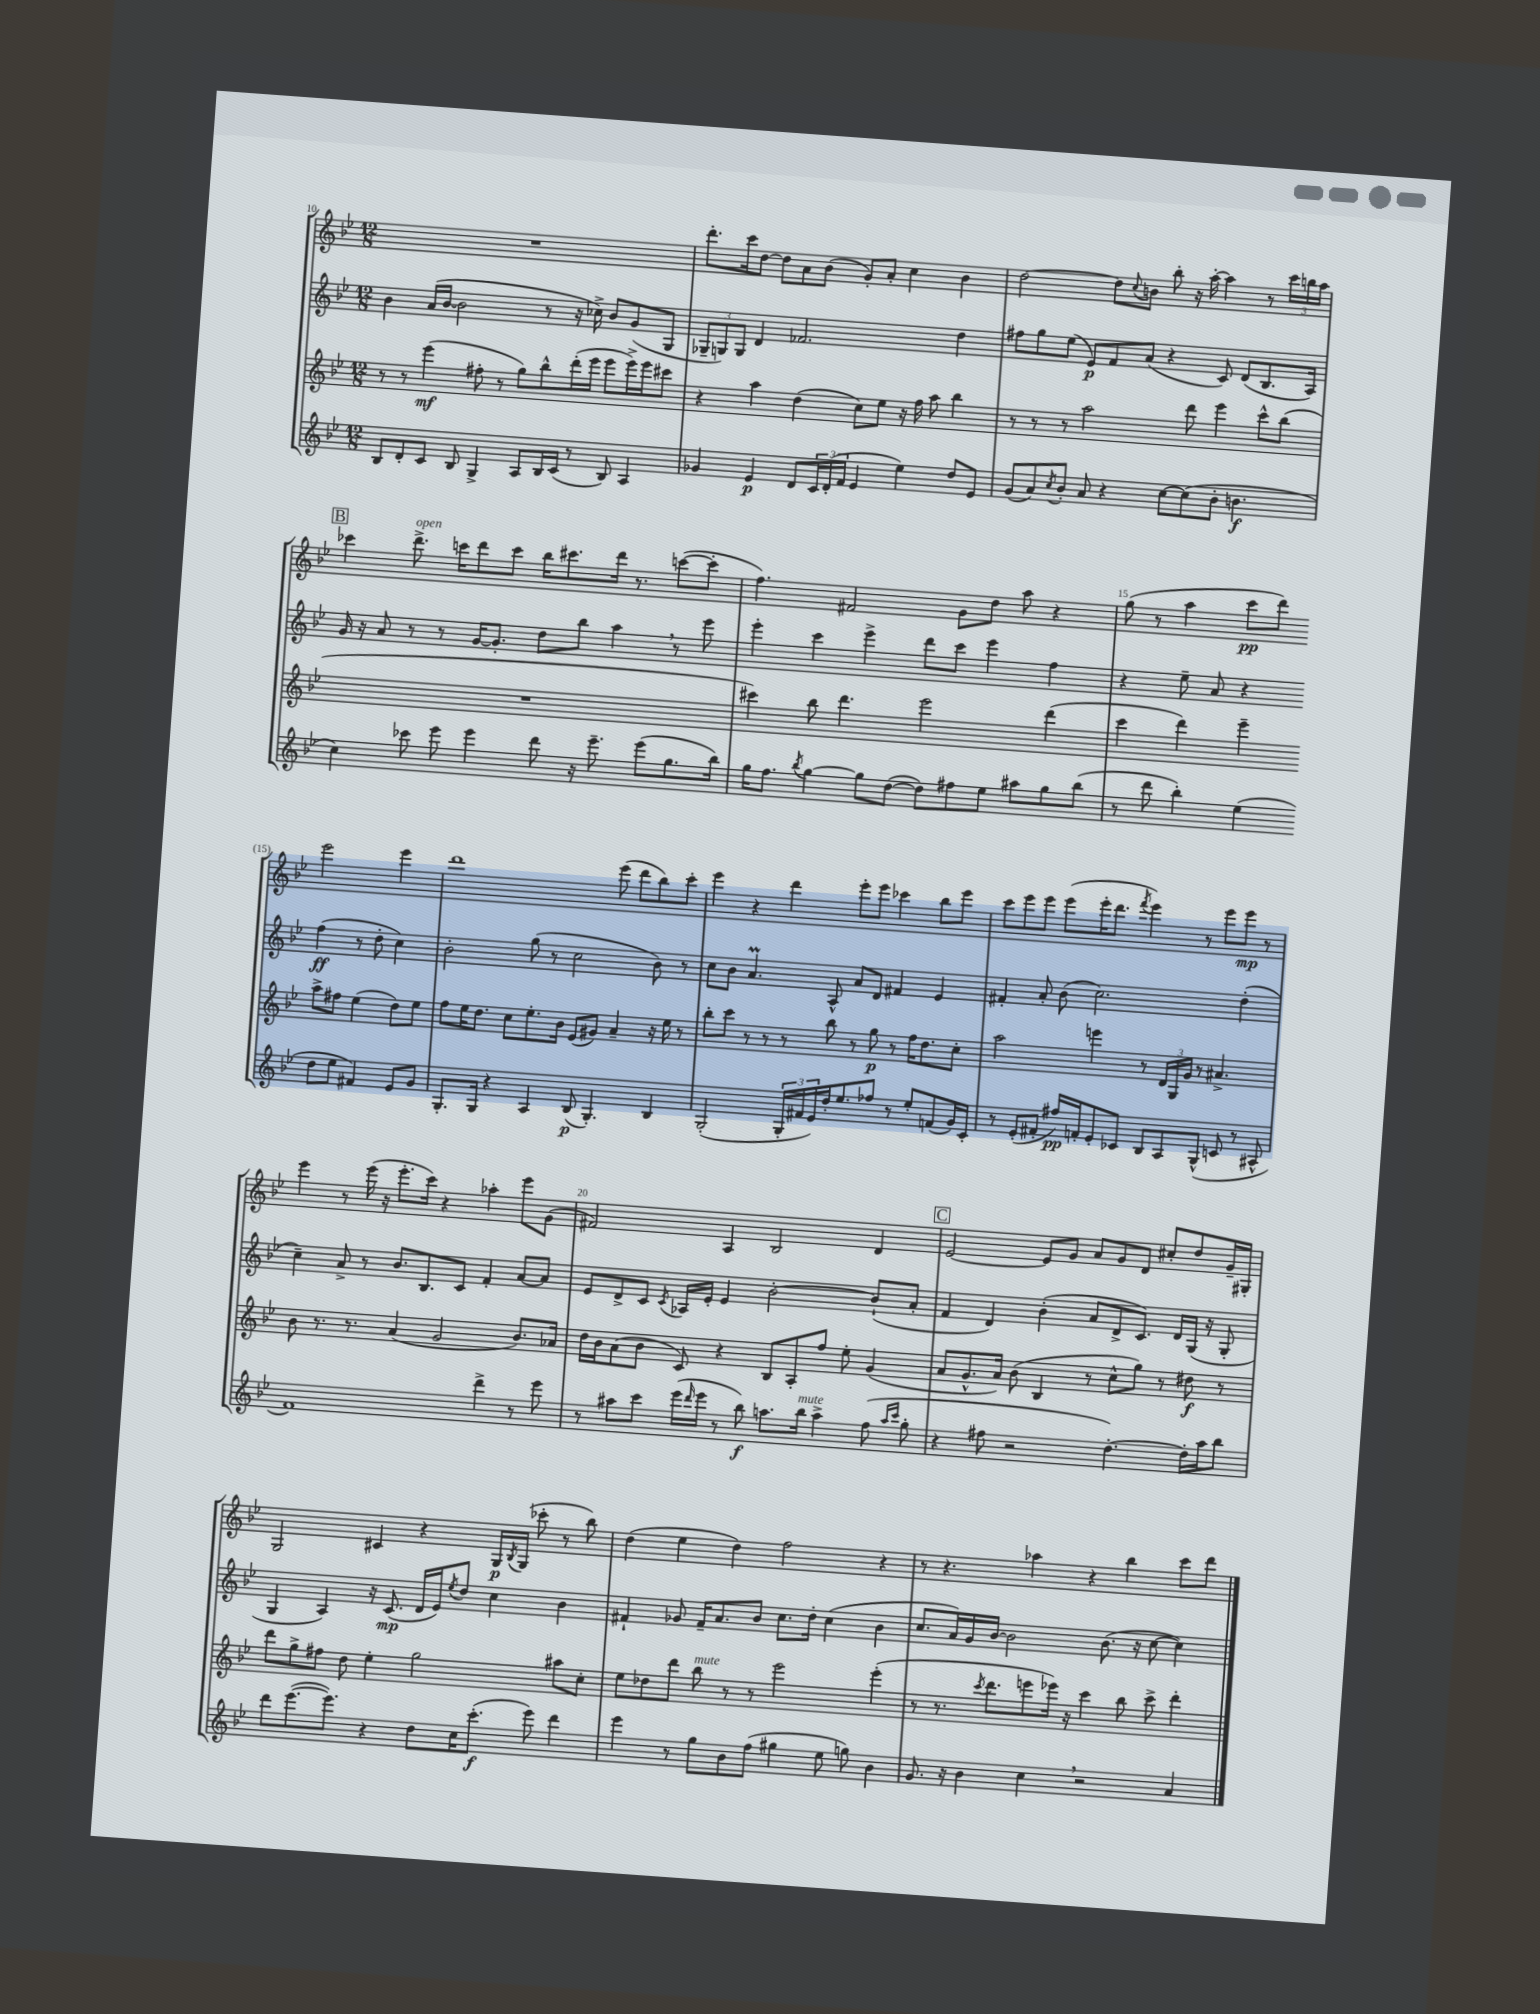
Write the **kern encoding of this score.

**kern	**kern	**kern	**kern
*staff4	*staff3	*staff2	*staff1
*clefG2	*clefG2	*clefG2	*clefG2
*k[b-e-]	*k[b-e-]	*k[b-e-]	*k[b-e-]
*M12/8	*M12/8	*M12/8	*M12/8
8B-	8r	4b-	1.r
8d'	8r	.	.
8c	(4eee-	(16a	.
.	.	[16b-	.
8B-	.	2b-]	.
4G^	8ff#'	.	.
.	8r	.	.
8A	8gg)	.	.
16B-	8bb-^^	8r	.
(16c	.	.	.
8r	(16ddd'	16r	.
.	16eee-	16cc-^)	.
8B-)	8eee-	8b-	.
4A	16eee-^)	(8g	.
.	16eee-	.	.
.	8ccc#	8G	.
=	=	=	=
4g-	4r	12G-~	8.ddd'
.	.	12G)	.
.	.	12G	.
.	.	.	16ccc
4e-	4aa	4d	[8dd
.	.	.	8dd]
8d	(4dd	2.f-	8a
24c	.	.	(8b-
(24d'	.	.	.
24f	.	.	.
4e-	8cc)	.	8g')
.	8ee-	.	8a'
4ee-)	16r	.	4cc
.	16ff	.	.
.	8aa	.	.
8dd	4bb-	4dd	4b-
8e-	.	.	.
=	=	=	=
(8g	8r	8ff#	[2dd
8a)	8r	8gg	.
8qcc	.	.	.
8b-'	8r	(8ee-	.
8a	2aa	8e-)	.
4r	.	8f	8dd]
.	.	.	8qqcc
.	.	(8a	8b
[8cc	.	4r	8bb-'
(8cc]	8ddd	.	16r
.	.	.	[16aa'
8b-'	4eee-	8c)	4aa]
4.b	.	(8d	.
.	8ccc^^	8.B-	8r
.	(8bb-	.	24ccc
.	.	.	24bb
.	.	16A)	.
.	.	.	24aa
=	=	=	=
4cc)	1.r	16g	4ccc-
.	.	16r	.
.	.	8a	.
8ccc-	.	8r	8.ddd^
8eee-	.	8r	.
.	.	.	16ccc
4eee-	.	[16g	8ddd
.	.	8.g']	.
.	.	.	8ccc
8ddd	.	8dd	16bb-
.	.	.	8.ccc#
16r	.	8bb-	.
8.eee-~	.	.	.
.	.	4aa	16ddd
.	.	.	8.r
(8eee-	.	.	.
8.gg	.	8r	([8ccc
.	.	8eee-	8ccc']
16bb-)	.	.	.
=	=	=	=
16gg	4ccc#)	4eee-'	4.ff)
8.ff	.	.	.
8qbb-	.	.	.
[4gg	8bb-	4ccc	.
.	4.ddd	.	2f#
8gg]	.	4eee-^	.
([8dd	.	.	.
8dd])	2eee-	8ddd	.
8ff#	.	8ccc	8g
8ee-	.	4eee-	8dd
8aa#	.	.	8aa
8gg	(4ddd	4ff	4r
(8bb-	.	.	.
=	=	=	=
8r	4ccc	4r	(8gg
8ddd	.	.	8r
4bb-')	4ddd)	8ee-~	4aa
.	.	8a	.
(4ee-	4eee-~	4r	8ccc
.	.	.	8ddd)
8dd	8aa^	(4ff	2eee-
8ee-	8ff#	.	.
4f#)	(4ee-	8r	.
.	.	8dd'	.
8e-	8dd)	4cc)	4eee-
8g	8ee-	.	.
=	=	=	=
8.G'	8ff	2b-'	1ddd
.	16ee-	.	.
16G	8.dd	.	.
4r	.	.	.
.	8cc	.	.
4A	8.ee-'	(8gg	.
.	.	8r	.
.	16b-	.	.
(8B-	(8e-	2cc	.
4.G')	8g#)	.	.
.	4a~	.	(8eee-
.	.	.	8ddd
4B-	16r	8b-)	8bb-)
.	16ee-	.	.
.	8r	8r	8ccc'
=	=	=	=
(2G'	8bb-'	8cc	4eee-
.	8ccc	8b-	.
.	8r	4.a	4r
.	8r	.	.
24G'	8r	.	4ddd
24f#	.	.	.
24e-)	.	.	.
16dd'	8bb-	8A^^	.
8.ee-	.	.	.
.	8r	8a	8eee-'
8ff-	8gg	8d	8eee-
8r	8r	4f#	4ccc-
8ee-'	16ff	.	.
.	8.dd	.	.
(8f	.	4e-	8bb-
16g)	8cc'	.	8eee-
16c'	.	.	.
=	=	=	=
8r	2aa	4f#'	8ccc
(8e-'	.	.	8eee-
8f#'	.	8a'	8eee-
16ff#)	.	(8b-	(8eee-
16f'	.	.	.
8e-'	4eee	2.cc)	16eee-'
.	.	.	8.ddd
8c-	.	.	.
.	.	.	8qfff
8B-	8r	.	4eee-)
8A	24d	.	.
.	24G	.	.
.	24g	.	.
(8G^^	8r	.	8r
8c	4.a#^	.	8eee-
8r	.	(4dd'	8eee-
8A#^^	.	.	8r
=	=	=	=
1f)	8b-	4cc~)	4eee-
.	8.r	.	.
.	.	8a^	8r
.	8.r	.	.
.	.	8r	(16eee-
.	.	.	16r
.	(4a	8.b-	8.eee-'
.	.	8.B-	16ccc)
.	2g	.	4r
.	.	8c	.
4ddd^	.	4f'	4aa-'
8r	8.b-)	[8a	8eee-
8eee-	.	8a]	(8g
.	16a-	.	.
=	=	=	=
8r	16dd	8e-	2f#)
.	16b-	.	.
8aa#	(8a	8d^	.
8ccc	8b-	8c	.
.	.	8qc	.
(16eee-	8c)	16A-	.
16qqddd	.	.	.
16eee-	.	16e-'	.
8r	4r	4e-	4A
8bb-)	.	.	.
8.aa	8B-	[2b-'	2B-
.	8A'	.	.
16bb-	.	.	.
4aa^	8ff	.	.
.	8ee-'	.	.
(8ff	(4g	(8b-`]	4d
16qqaa	.	.	.
16qqccc	.	.	.
8gg'	.	8a'	.
=	=	=	=
4r	8a	4f	[2e-
.	8.g^^	.	.
8ff#	.	4d)	.
.	16a)	.	.
2r	(8b-	.	.
.	4B-	(4b-'	8e-]
.	.	.	8g
.	8r	8a	8a
[4.dd')	8cc^^	8d^	8g
.	8gg)	8.c)	8d
.	8r	.	8cc#'
.	.	16d	.
16dd']	8dd#	(16G	8dd
16aa	.	16r	.
8bb-	8r	8G'	16g~
.	.	.	16G#'
=	=	=	=
8ddd	8ddd	4G	2G
([8.eee-	8gg^	.	.
.	8ff#	4A)	.
8.eee-])	.	.	.
.	8dd	.	.
4r	4ee-'	16r	4c#
.	.	(8.c	.
8dd	2gg	16d	4r
.	.	16e-)	.
.	.	8qee-	.
16cc	.	8dd	.
(8.ccc'	.	.	.
.	.	4cc	16G
.	.	.	8qB-
.	.	.	(16G
8eee-)	.	.	8ccc-'
4ddd	8aa#	4b-	8r
.	8cc'	.	8bb-)
=	=	=	=
4eee-	8ee-	4f#`	(4dd
.	8dd-	.	.
8r	8ddd	8g-	4ee-
8gg	8bb-	16f#~	.
.	.	8.a	.
8b-	8r	.	4dd)
(8ff	8r	8b-	.
4gg#	2eee-	8.cc	2ff
.	.	16dd'	.
8ee-	.	(4cc	.
8gg)	.	.	.
4b-	(4eee-'	4b-	4r
=	=	=	=
8.g	8r	8.cc	8r
.	8.r	.	4.r
16r	.	16a)	.
4b-	.	16g	.
.	8qccc	.	.
.	8.ddd	[16b-	.
.	.	2b-]	.
4cc	8eee	.	4aa-
.	16eee-)	.	.
.	16r	.	.
2r	4ccc	.	4r
.	.	(8.b-	.
.	8bb-	.	4bb-
.	.	16r	.
.	8ccc^	[8cc	.
4a	4ddd'	4cc])	8ccc
.	.	.	8ddd
==	==	==	==
*-	*-	*-	*-
